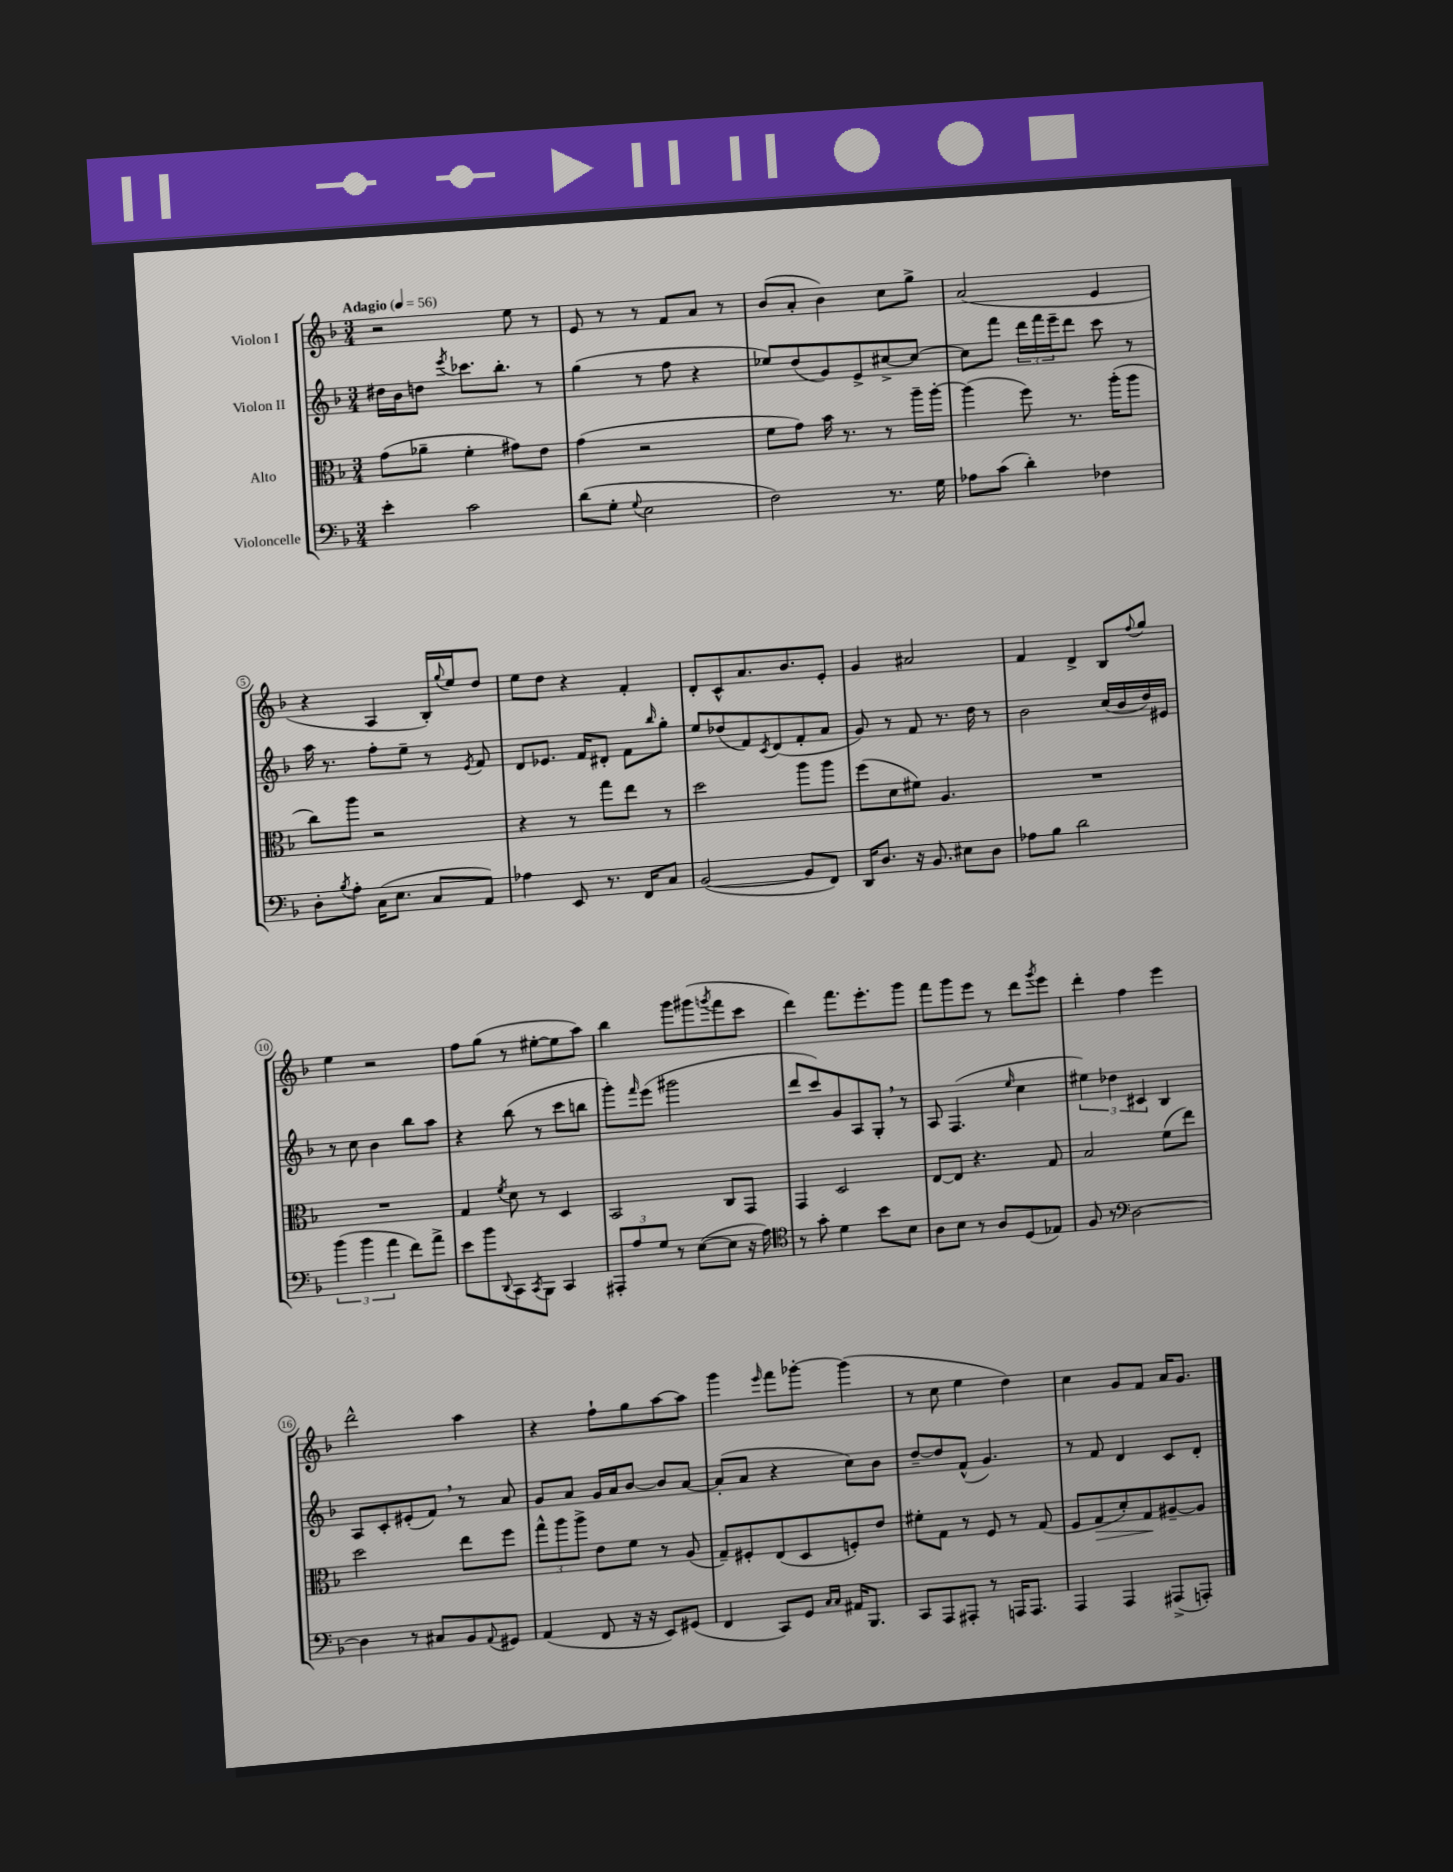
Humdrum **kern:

**kern	**kern	**kern	**kern
*staff4	*staff3	*staff2	*staff1
*clefF4	*clefC3	*clefG2	*clefG2
*k[b-]	*k[b-]	*k[b-]	*k[b-]
*M3/4	*M3/4	*M3/4	*M3/4
*MM56	*MM56	*MM56	*MM56
4e'	(8g	16dd#	2r
.	.	16b-	.
.	8a-~	8dd	.
.	.	8qeee	.
2c	4f'	8.ccc-	.
.	.	8.bb-'	.
.	8g#)	.	8ee
.	8e	8r	8r
=	=	=	=
(8d	(4g	(4gg	8e
8G'	.	.	8r
8qqG	.	.	.
2E	2r	8r	8r
.	.	8ff	8f
.	.	4r	8a
.	.	.	8r
=	=	=	=
2F)	8f	8ee-)	(8b-
.	8g)	(8dd	8a'
.	16b-	8g)	4b-)
.	8.r	.	.
.	.	8e^	.
8.r	8r	[8cc#^	8cc
.	16aa~	8cc#_	8gg^
16G	[16aa'	.	.
=	=	=	=
8A-	(4aa]	8cc#]	(2a
(8c	.	8fff	.
4d')	8ff)	24ddd	.
.	.	24fff	.
.	.	24eee~	.
.	8.r	8ddd	.
4F-	.	8ccc	4e
.	(16aa'	.	.
.	8aa	8r	.
=	=	=	=
8D'	8cc)	16aa	4r
.	.	8.r	.
8qB-	.	.	.
8A'	8aa	.	.
(16C	2r	8ff'	4A
8.E	.	.	.
.	.	8ee~	.
8C	.	8r	16B-')
.	.	.	8qqgg
.	.	.	16ee
.	.	8qe	.
8AA)	.	8f	8dd
=	=	=	=
4A-	4r	8d	8ee
.	.	8.e-	8dd
8EE	8r	.	4r
.	.	16f	.
8.r	8gg	8d#'	.
.	8ee	8f	4f'
16FF	.	.	.
.	.	16qqbb-	.
8C	8r	8gg'	.
=	=	=	=
([2BB-	2dd	8ee	8d'
.	.	(8dd-	8c^^
.	.	8f)	8.a
.	.	8qc	.
.	.	(8d	.
.	.	.	8.b-
8BB-]	8aa	8f'	.
8FF)	8aa	8a	8e'
=	=	=	=
16DD	(8ff	8g)	4g
8.D	.	.	.
.	8d	8r	.
16r	8f#)	8f	2a#
8.BB-	.	.	.
.	4.A	8.r	.
8E#	.	.	.
.	.	16dd	.
8D	.	8r	.
=	=	=	=
8A-	2.r	2b-	4f
8B-	.	.	.
2d	.	.	4d^
.	.	(16cc	8B-
.	.	16b-	.
.	.	.	8qqff
.	.	16dd)	8gg
.	.	16e#	.
=	=	=	=
(6b-	2.r	8r	4ee
.	.	8cc	.
6b-	.	.	.
.	.	4b-	2r
6a	.	.	.
8f)	.	8bb-	.
8a^	.	8aa	.
=	=	=	=
8e	4G	4r	8ff
8b-	.	.	(8gg
8qqDD	8qf	.	.
8CC	8d	(8bb-	8r
8qCC	.	.	.
8BBB-	8r	8r	[8ee#'
4CC	4D	8ccc	8ee#]
.	.	8bb	8aa)
=	=	=	=
12AAA#'	2BB-	8ggg')	4bb-
12A	.	.	.
.	.	16qqfff	.
.	.	(8eee	.
12G	.	.	.
8r	.	2ggg#	8ggg
([8E	.	.	(8ggg#
.	.	.	8qggg
8E]	8C	.	8fff
16r	8GG	.	8ccc
16A)	.	.	.
=	=	=	=
*clefC4	*	*	*
8r	4GG	8ddd	4ddd)
8g'	.	8ccc)	.
4d	2D	8g	8.fff
.	.	8A	.
.	.	.	8.eee'
8b-	.	8G'	.
8B-	.	8r	8ggg
=	=	=	=
8A	[8E	8A	8fff
8B-	8E]	(4.F	8ggg
8r	4.r	.	8eee
8A	.	.	8r
.	.	16qqee	.
(8D	.	4cc	8ddd
.	.	.	8qggg
8E-)	8G	.	8eee
=	=	=	=
8F	2B-	6ee#)	4ddd'
8r	.	.	.
.	.	6dd-	.
*clefF4	*	*	*
[2D	.	.	4ff
.	.	6c#	.
.	(8f	4B-	4eee
.	8ee)	.	.
=	=	=	=
4D]	2dd	8A	2ddd^^
.	.	8c'	.
8r	.	(8e#'	.
8C#	.	8f)	.
8BB-	8ee	8r	4aa
8qqAA	.	.	.
8GG#	8ff	8a	.
=	=	=	=
(4AA	12gg^^	8g	4r
.	12aa	.	.
.	.	8a	.
.	12aa^	.	.
8FF	8e	16g	8ff`
.	.	16a	.
16r	8f	[8b-	8gg
16r	.	.	.
8EE)	8r	8b-]	[8aa
(8GG#	(8A	[8a	8aa]
=	=	=	=
4FF	8G~)	(8a']	4ggg
.	8F#'	8a	.
.	.	.	16qqeee
8CC)	(8E	4r	8fff
8GG	8D	.	[8ggg-'
16qqC	.	.	.
16qqC	.	.	.
16AA#	8F')	8cc)	(4ggg-]
8.BBB-	.	.	.
.	8e	8b-	.
=	=	=	=
8CC	8f#'	[8dd~	8r
8AAA	8G	8dd]	8cc
8AAA#'	8r	(8f^^	4ee
8r	8F	4.g)	.
16AAA	8r	.	4dd)
8.AAA	.	.	.
.	(8G	.	.
=	=	=	=
4AAA	8F	8r	4cc
.	8G	8f	.
4AAA	8d')	4d	8g
.	8G	.	8f
(8AAA#^	[8A#~	8c	16a
.	.	.	8.g
8AAA')	8A#]	8d'	.
==	==	==	==
*-	*-	*-	*-
